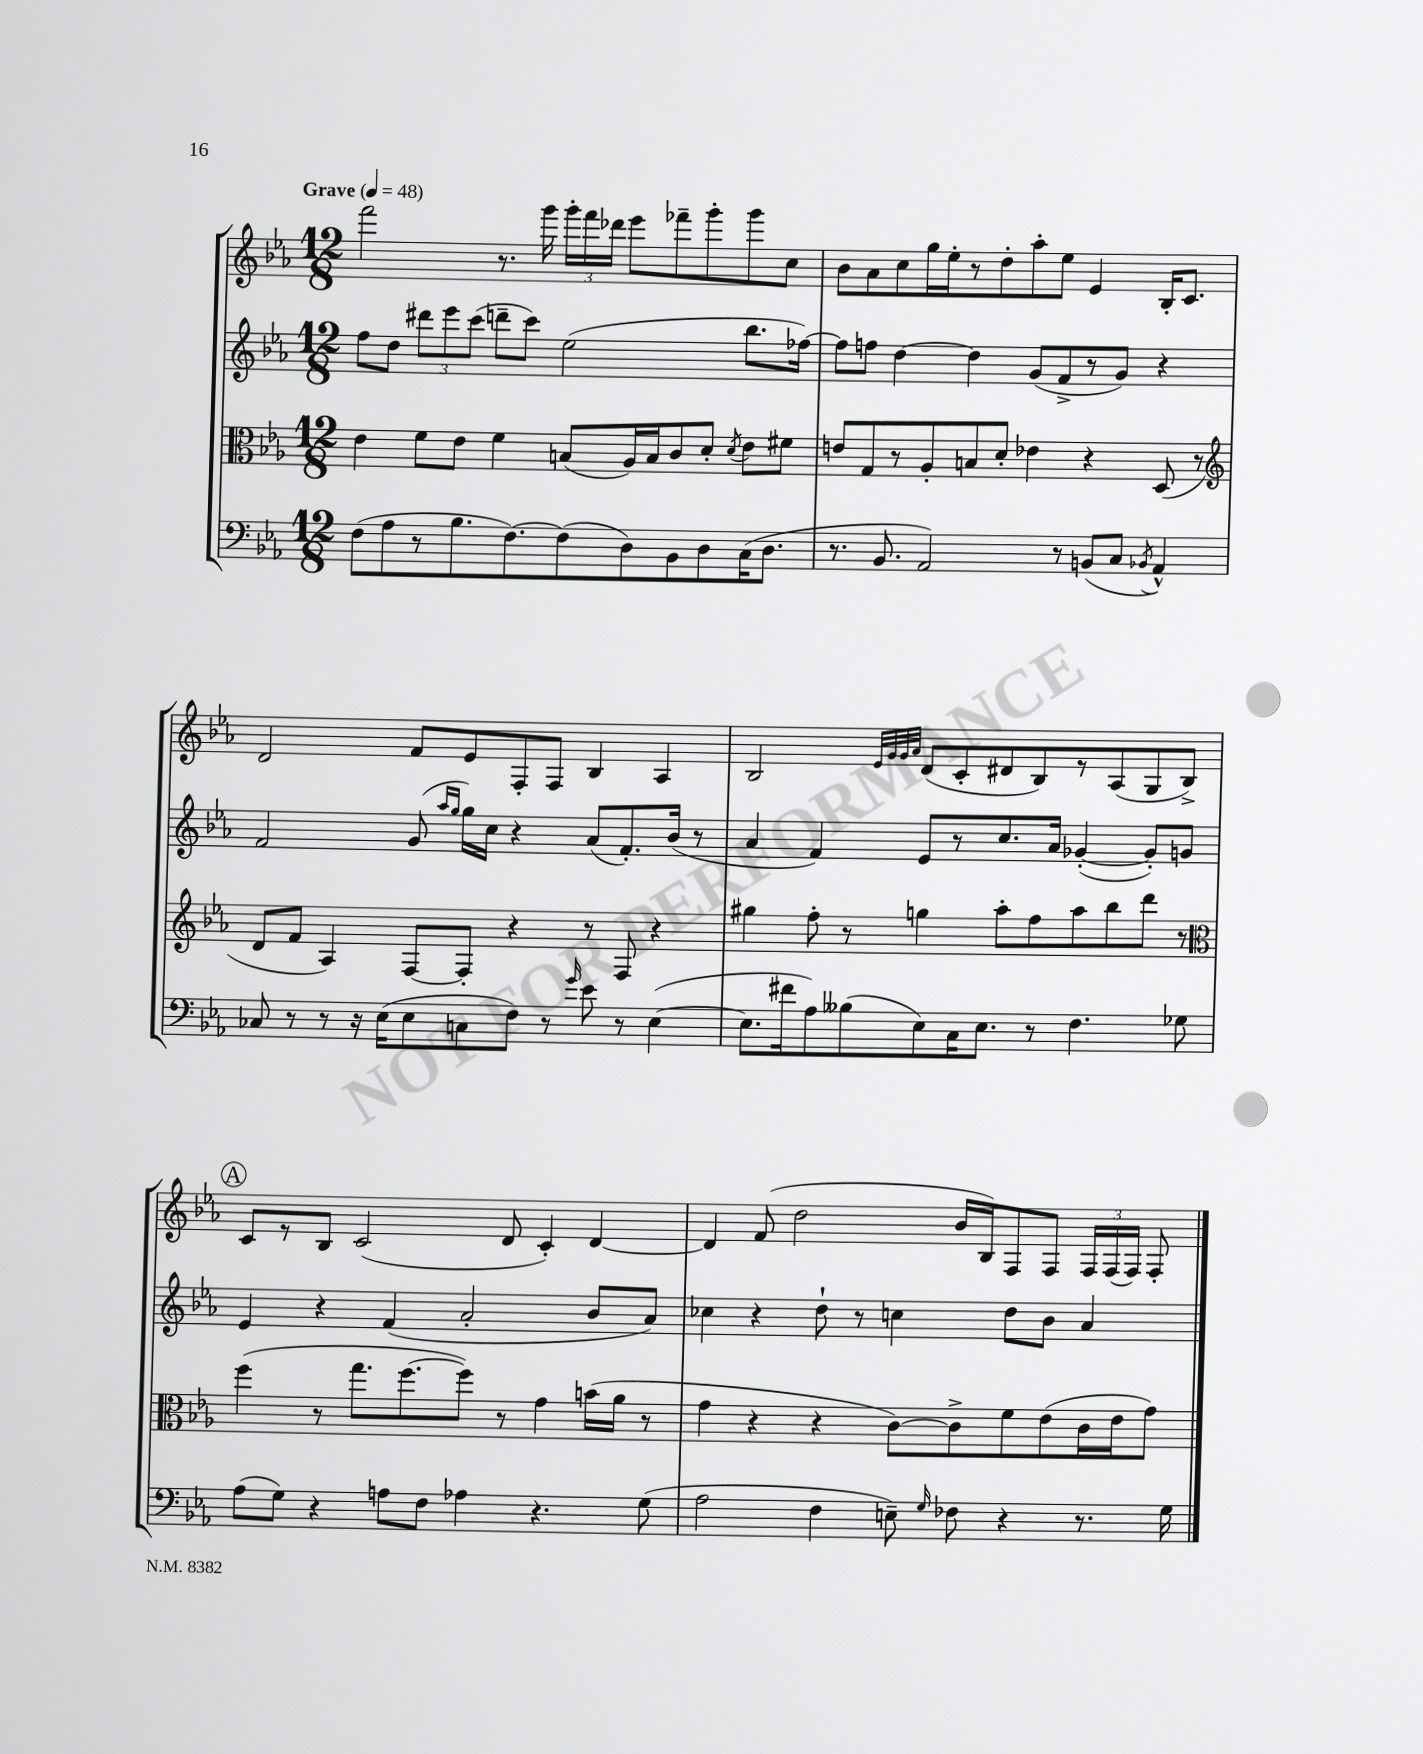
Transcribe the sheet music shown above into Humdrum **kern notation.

**kern	**kern	**kern	**kern
*staff4	*staff3	*staff2	*staff1
*clefF4	*clefC3	*clefG2	*clefG2
*k[b-e-a-]	*k[b-e-a-]	*k[b-e-a-]	*k[b-e-a-]
*M12/8	*M12/8	*M12/8	*M12/8
*MM48	*MM48	*MM48	*MM48
(8F	4e-	8ff	2fff
8A-	.	8dd	.
8r	8f	12ddd#	.
.	.	12eee-	.
8.B-	8e-	.	.
.	.	(12ccc	.
.	4f	8ddd~	8.r
[8.F)	.	.	.
.	.	8ccc)	.
.	.	.	16ggg
(8F]	(8B	(2ee-	24ggg'
.	.	.	24fff
.	.	.	24ddd-
8D)	16A-)	.	8eee-
.	16B	.	.
8BB-	8c	.	8fff-~
8D	8d'	.	8ggg'
.	8qd	.	.
(16C	8e-	8.bb-	8ggg
8.D	.	.	.
.	8f#	.	8cc
.	.	[16ff-)	.
=	=	=	=
8.r	8e	8ff-]	8b-
.	8G	8ff	8a-
8.BB-	.	.	.
.	8r	[4dd	8cc
2AA-)	8A-'	.	16gg
.	.	.	16ee-'
.	8B	4dd]	8r
.	8d'	.	8dd'
.	4e-	(8g	8aa-'
8r	.	8f^	8ee-
(8BB	4r	8r	4e-
8C	.	8g)	.
8qBB-	.	.	.
4AA-^^)	(8D	4r	16B-'
.	.	.	8.c
.	8r	.	.
=	=	=	=
*	*clefG2	*	*
8C-	8d	2f	2d
8r	8f	.	.
8r	4A-)	.	.
16r	.	.	.
(16E-	.	.	.
8E-	[8F	(8g	8f
.	.	16qqaa-	.
.	.	16qqgg	.
8C	8F']	16gg)	8e-
.	.	16cc	.
8F)	4r	4r	8F'
8r	.	.	8F
16qqg	.	.	.
8e-	8r	(8a-	4B-
8r	8F	8.f')	.
([4E-	4r	.	4A-
.	.	(16b-	.
.	.	8r	.
=	=	=	=
8.E-]	4gg#	4a-	2B-
16f#	.	.	.
8A-)	8ff'	4f)	.
(8B--	8r	.	.
.	.	.	32qqe-
.	.	.	32qqg
.	.	.	32qqg
.	.	.	32qqa-
8E-)	4gg	8e-	(8d
16C	.	8r	8c'
8.E-	.	.	.
.	8aa-'	8.cc	8d#
8r	8ff	.	8B-)
.	.	16a-	.
4.F	8aa-	([4g-'	8r
.	8bb-	.	(8A-
.	8ddd	8g-'])	8G
8G-	8r	8g	8B-^)
=	=	=	=
*	*clefC3	*	*
(8A-	(4ff	4e-	8c
8G)	.	.	8r
4r	8r	4r	8B-
.	8.gg	.	(2c
8A	.	(4f	.
.	[8.ff	.	.
8F	.	.	.
4A-	8ff])	2a-'	.
.	8r	.	8d
4.r	4g	.	4c')
.	(16b	8b-	[4d
.	16a-	.	.
(8G	8r	8a-)	.
=	=	=	=
2A-	4g	4cc-	4d]
.	4r	4r	(8f
.	.	.	2dd
4F	4r	8dd`	.
.	.	8r	.
8E~)	[8c)	4cc	.
16qqG	.	.	.
8F-	8c^]	.	16b-
.	.	.	16B-)
4r	8f	8dd	8F
.	(8e-	8b-	8F
8.r	16c	4a-	24F
.	.	.	(24F
.	16e-	.	.
.	.	.	24F)
.	8g)	.	8F'
16G	.	.	.
==	==	==	==
*-	*-	*-	*-
